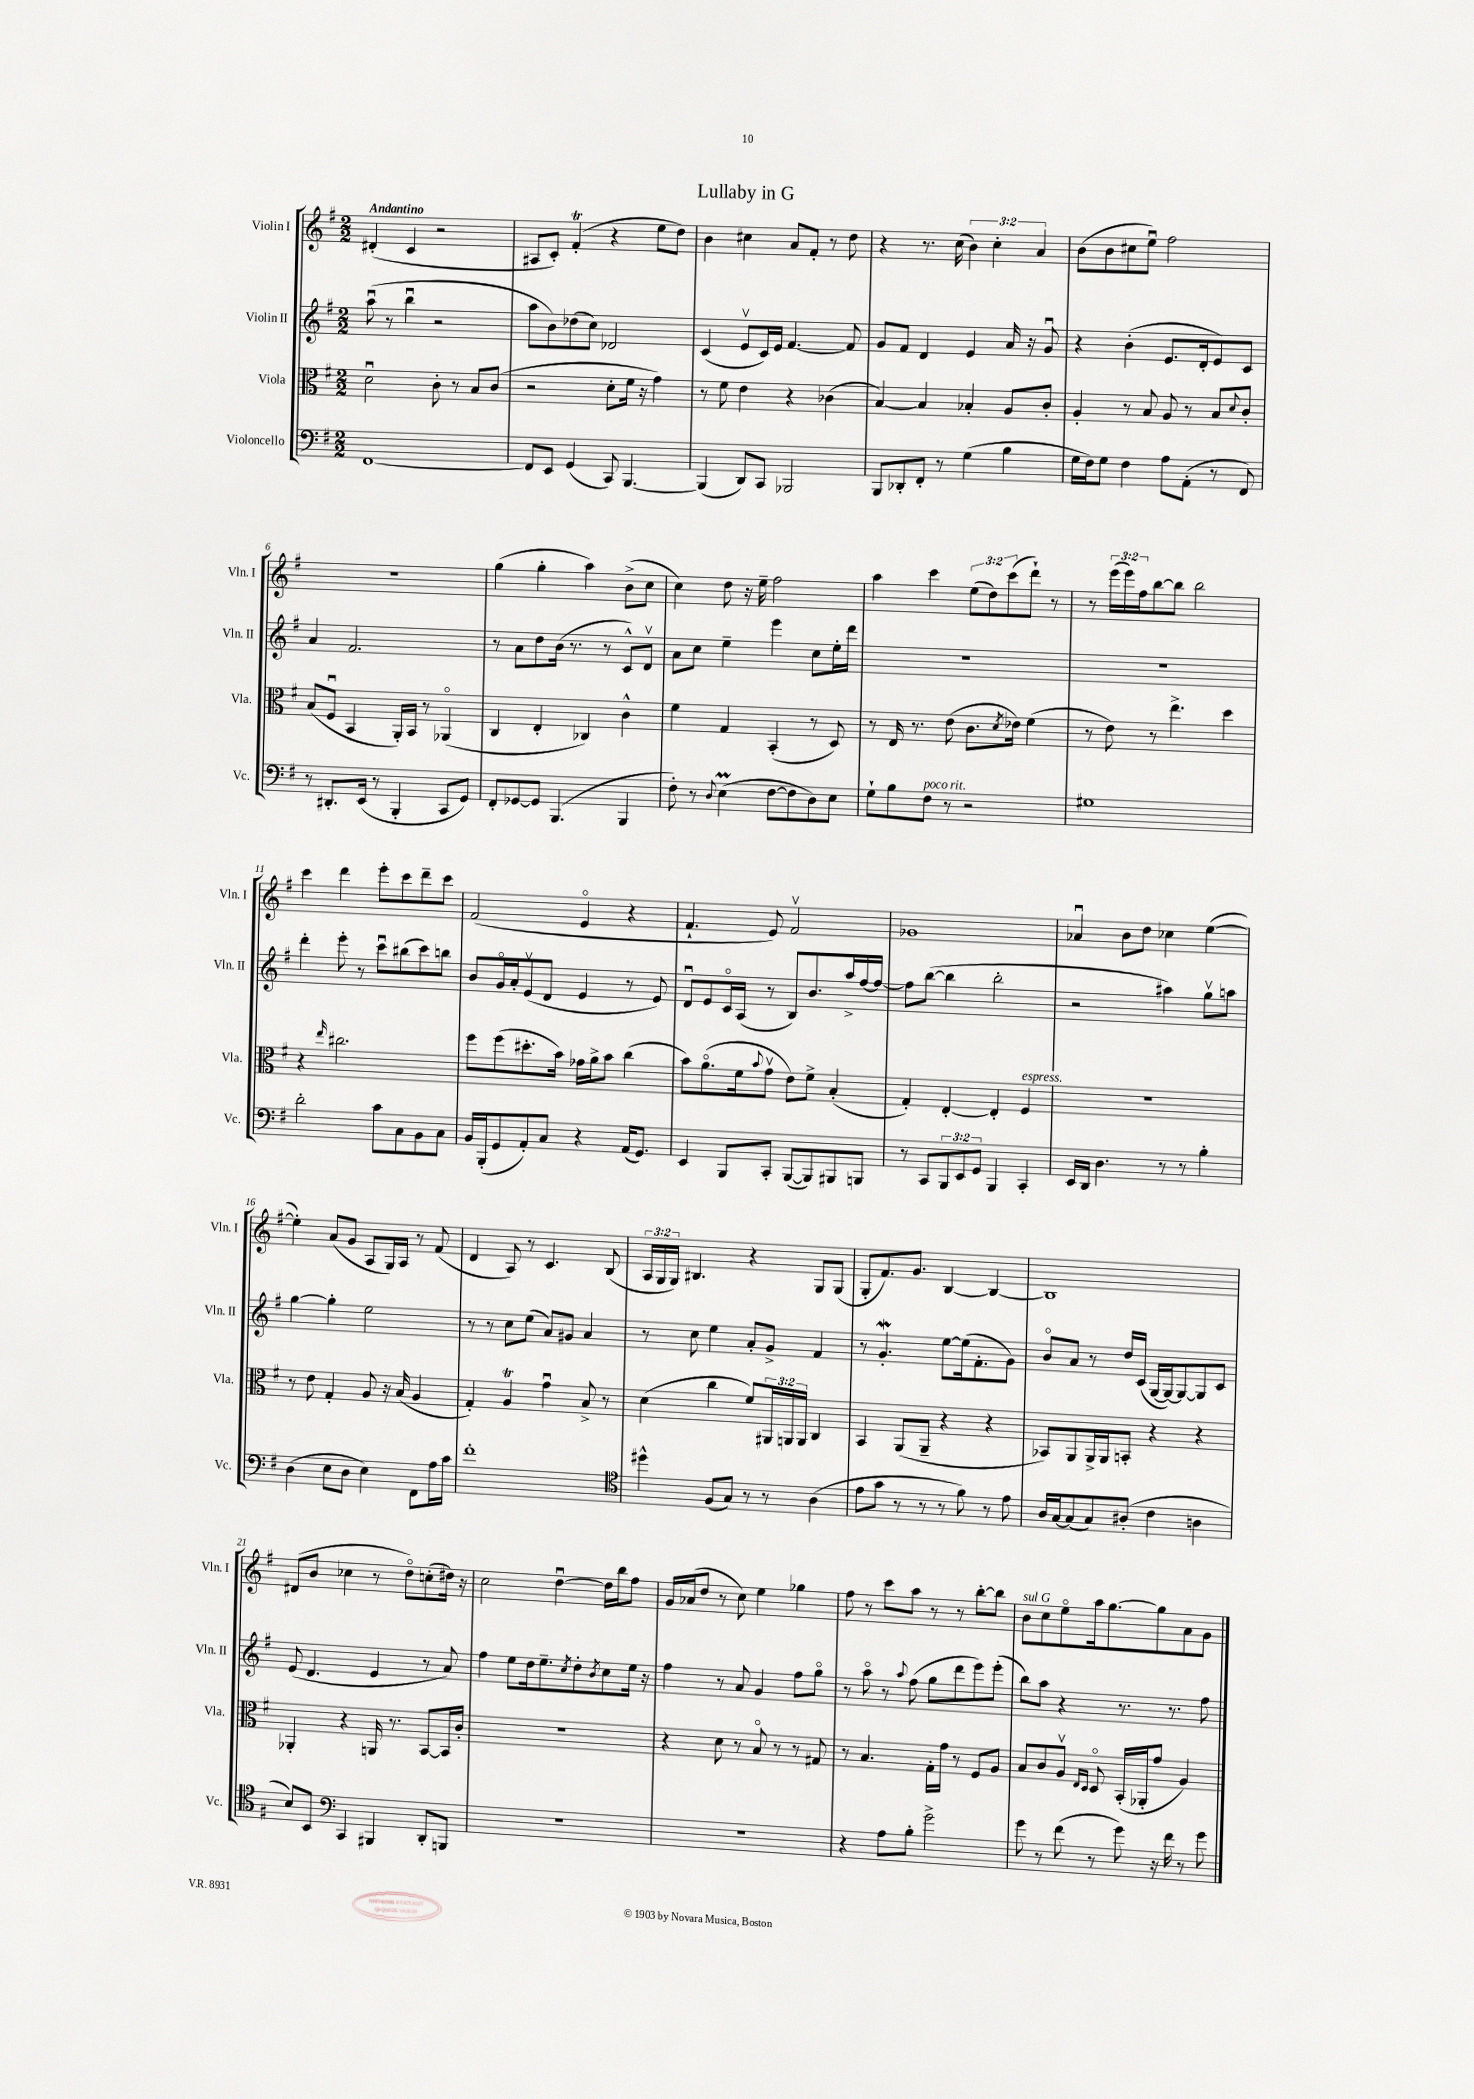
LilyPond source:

\header { title = "Lullaby in G" }
<<
\new StaffGroup <<
\new Staff = "s0" \with { instrumentName = "Violin I" shortInstrumentName = "Vln. I" } {
    \clef treble \key g \major \numericTimeSignature \time 2/2 \override Staff.TupletNumber.text = #tuplet-number::calc-fraction-text \tempo "Andantino"
    dis'4-.( c'4 r2 |
    ais8 c'8-.) fis'4-.\trill( r4 e''8 d''8) |
    b'4 cis''4 a'8 fis'8-. r8 d''8 |
    r4 r8. c''16( \tuplet 3/2 { b'4) c''4-. a'4 } |
    b'8( b'8 cis''8 e''8\downbow) fis''2 |
    R1 |
    g''4( g''4-. a''4) b'8->( c''8 |
    c''4) d''8 r16 e''16-- fis''2 |
    a''4 c'''4 \tuplet 3/2 { e''8( d''8) c'''8( } d'''8-!) r8 |
    r8 \tuplet 3/2 { e'''16( e'''16) fis''16 } b''8~ b''8 b''2 |
    c'''4 d'''4 e'''8-. c'''8 d'''8-- c'''8 |
    fis'2( e'4\flageolet r4 |
    fis'4.-! e'8) fis'2\upbow |
    ges'1 |
    aes'4\downbow b'8 d''8 ces''4 e''4~( |
    e''4-.) a'8( g'8 a8 g16) a16 r8 fis'8( |
    d'4 a8) r8 c'4. b8( |
    \tuplet 3/2 { a16 g16 g16) } bis4. r4 g8 g8( |
    g8-. fis'8.) g'8. b4~ b4~ |
    b1 |
    dis'8( b'8 ces''4 r8 d''8\flageolet) c''8-.( dis''16) r16 |
    c''2 d''4~\downbow d''16 b''16 fis''8 |
    g'16 aes'16( d''8 r8 c''8) e''4 ges''4 |
    fis''8 r8 c'''8 a''8 r8 r8 b''8~-. b''8 |
    b'8^\markup { \italic "sul G" } c''8 e''8\flageolet a''16 g''8.~ g''8 a'8 g'8 \bar "|." |
}
\new Staff = "s1" \with { instrumentName = "Violin II" shortInstrumentName = "Vln. II" } {
    \clef treble \key g \major \numericTimeSignature \time 2/2
    a''8\downbow( r8 b''4\downbow r2 |
    a''8 b'8) des''8( c''8) des'2 |
    c'4( e'8\upbow c'16) e'16 fis'4.~ fis'8 |
    g'8 fis'8 d'4 e'4 a'16 r16 g'8\downbow |
    r4 b'4-.( e'8. d'16-. e'8) c'8 |
    a'4 fis'2. |
    r8 a'8 d''8 b'16( r8. r8 c'8-^) d'8\upbow |
    a'8 c''8 e''4-- e'''4 c''8 e''16-. d'''16 |
    R1 |
    R1 |
    d'''4-. e'''8-. r8 c'''8\downbow bis''8( c'''8) b''8 |
    b'8 g'16\flageolet a'16-. e'8\upbow( d'8 e'4 r8 e'8) |
    d'8\downbow e'8 c'16\flageolet a16( r8 b8) b'8. a''16-> fis''16~ fis''16~ |
    fis''8 b''8~( b''4 b''2-. |
    r2 ais''4) g''8\upbow a''8 |
    g''4~ g''4-. e''2 |
    r8 r8 c''8 e''8( a'8) gis'8 a'4 |
    r8 c''8 e''4 a'8-. g'8-> fis'4 |
    r8 g'4.-.\mordent e''8~ e''16( fis'8.-. g'8) |
    b'8\flageolet a'8 r8 d''16 c'16( g16~ g16~) g8~ g8 c'8 |
    e'8( d'4. e'4 r8 a'8) |
    fis''4 e''8 d''16 e''8.-- \acciaccatura { c''8 } d''8-. \acciaccatura { b'8 } c''8 e''16 r16 |
    fis''4 r8 a'8 g'4 fis''8 g''8\flageolet |
    r8 a''8\flageolet r8 \appoggiatura { a''8 } fis''8( g''8 d'''8 e'''8) e'''8-.( |
    b''8) a''8 r4 r8. r8. fis''8 \bar "|." |
}
\new Staff = "s2" \with { instrumentName = "Viola" shortInstrumentName = "Vla." } {
    \clef alto \key g \major \numericTimeSignature \time 2/2 \override Staff.TupletNumber.text = #tuplet-number::calc-fraction-text
    d'2\downbow c'8-. r8 b8 c'8( |
    r2 d'8-. fis'16 r16 g'4) |
    r8 fis'8 e'4 r4 ces'4( |
    b4~) b4 bes4-. a8 c'8-. |
    a4-. r8 b8 a8 r8 b8 \appoggiatura { d'8 } c'8-. |
    b8( fis8\downbow b,4 a,16-.) b,16 r8 aes,4\flageolet( |
    c4 e4-. ces4) c'4-^ |
    fis'4 g4 b,4-.( r8 d8) |
    r8 e16 r8. e'8( c'8. \acciaccatura { d'8 } ees'16) fis'4( |
    r8 e'8) r8 e''4.-> d''4 |
    r4 \grace { e''16 } cis''2. |
    fis''8 fis''8( dis''8.-. b'16) ges'16 a'16-> b'8 c''4( |
    b'8) a'8.\flageolet( fis'16 \appoggiatura { b'8 } g'8\upbow e'8) fis'8-> b4-.( |
    g4-.) e4~-. e4-. fis4^\markup { \italic "espress." } |
    R1 |
    r8 e'8 g4-. a8 r16 b16( a4 |
    g4-.) a4\trill g'4\downbow b8-> r8 |
    d'4( c''4 fis'8) \tuplet 3/2 { ais,16 a,16 a,16 } c4 |
    b,4 a,8( a,8-- r4 r4 |
    bes,8) a,8 a,16-> a,16 b,8-. r4 r4 |
    aes,4-. r4 a,16 r8. b,8~ b,16 c'16-. |
    r1 |
    r4 d'8 r8 b8\flageolet r8 r8 gis8 |
    r8 b4. g16-. g'16 r8 fis8 a8 |
    b8 c'8 a8\upbow \grace { e16 d16 } d8\flageolet b,16-.( aes,16-. g'8 a4) \bar "|." |
}
\new Staff = "s3" \with { instrumentName = "Violoncello" shortInstrumentName = "Vc." } {
    \clef bass \key g \major \numericTimeSignature \time 2/2 \override Staff.TupletNumber.text = #tuplet-number::calc-fraction-text
    fis,1~ |
    fis,8 e,8 g,4( c,8) b,,4.~ |
    b,,4( d,8) c,8 bes,,2 |
    b,,8 des,8-. fis,8-. r8 g4( b4 |
    g16 fis16) g8 fis4 a8 a,8-.( r8 fis,8) |
    r8 dis,8.-. e,16( r8 b,,4-. c,8 g,8) |
    fis,8-. ges,8~ ges,8 b,,4.( b,,4 |
    fis8-.) r8 \appoggiatura { d8 } e4\prall( fis8~ fis8 d8) e8 |
    g8-! b8 fis8^\markup { \italic "poco rit." } r8 r2 |
    gis1 |
    d'2-. c'8 c8 b,8 c8 |
    b,16 b,,16-.( g,8 a,8-.) c8 r4 a,16( g,8.) |
    e,4 b,,8 c,8-. b,,8~( b,,8) bis,,8 b,,8 |
    r8 c,8 \tuplet 3/2 { b,,8 e,8 g,8 } b,,4 c,4-. |
    e,16 d,16 d4. r8 r8 b4-. |
    d4( e8 d8 e4) fis,8 a16 c'16 |
    fis'1-. |
    \clef tenor dis''4-^ fis8( g8) r8 r8 a4( |
    e'8 g'8 r8 r8 r8 fis'8) r8 e'8 |
    a16 g16~ g8( g8) ais8-.( c'4 a4 |
    b8) b,8 \clef bass c,4 bis,,4 d,8-. b,,8 |
    R1 |
    R1 |
    r4 a8 b8-. g'2-> |
    g'8 r8 fis'8( r8 g'8) r16 fis'16 r8 g'8 \bar "|." |
}
>>
>>
